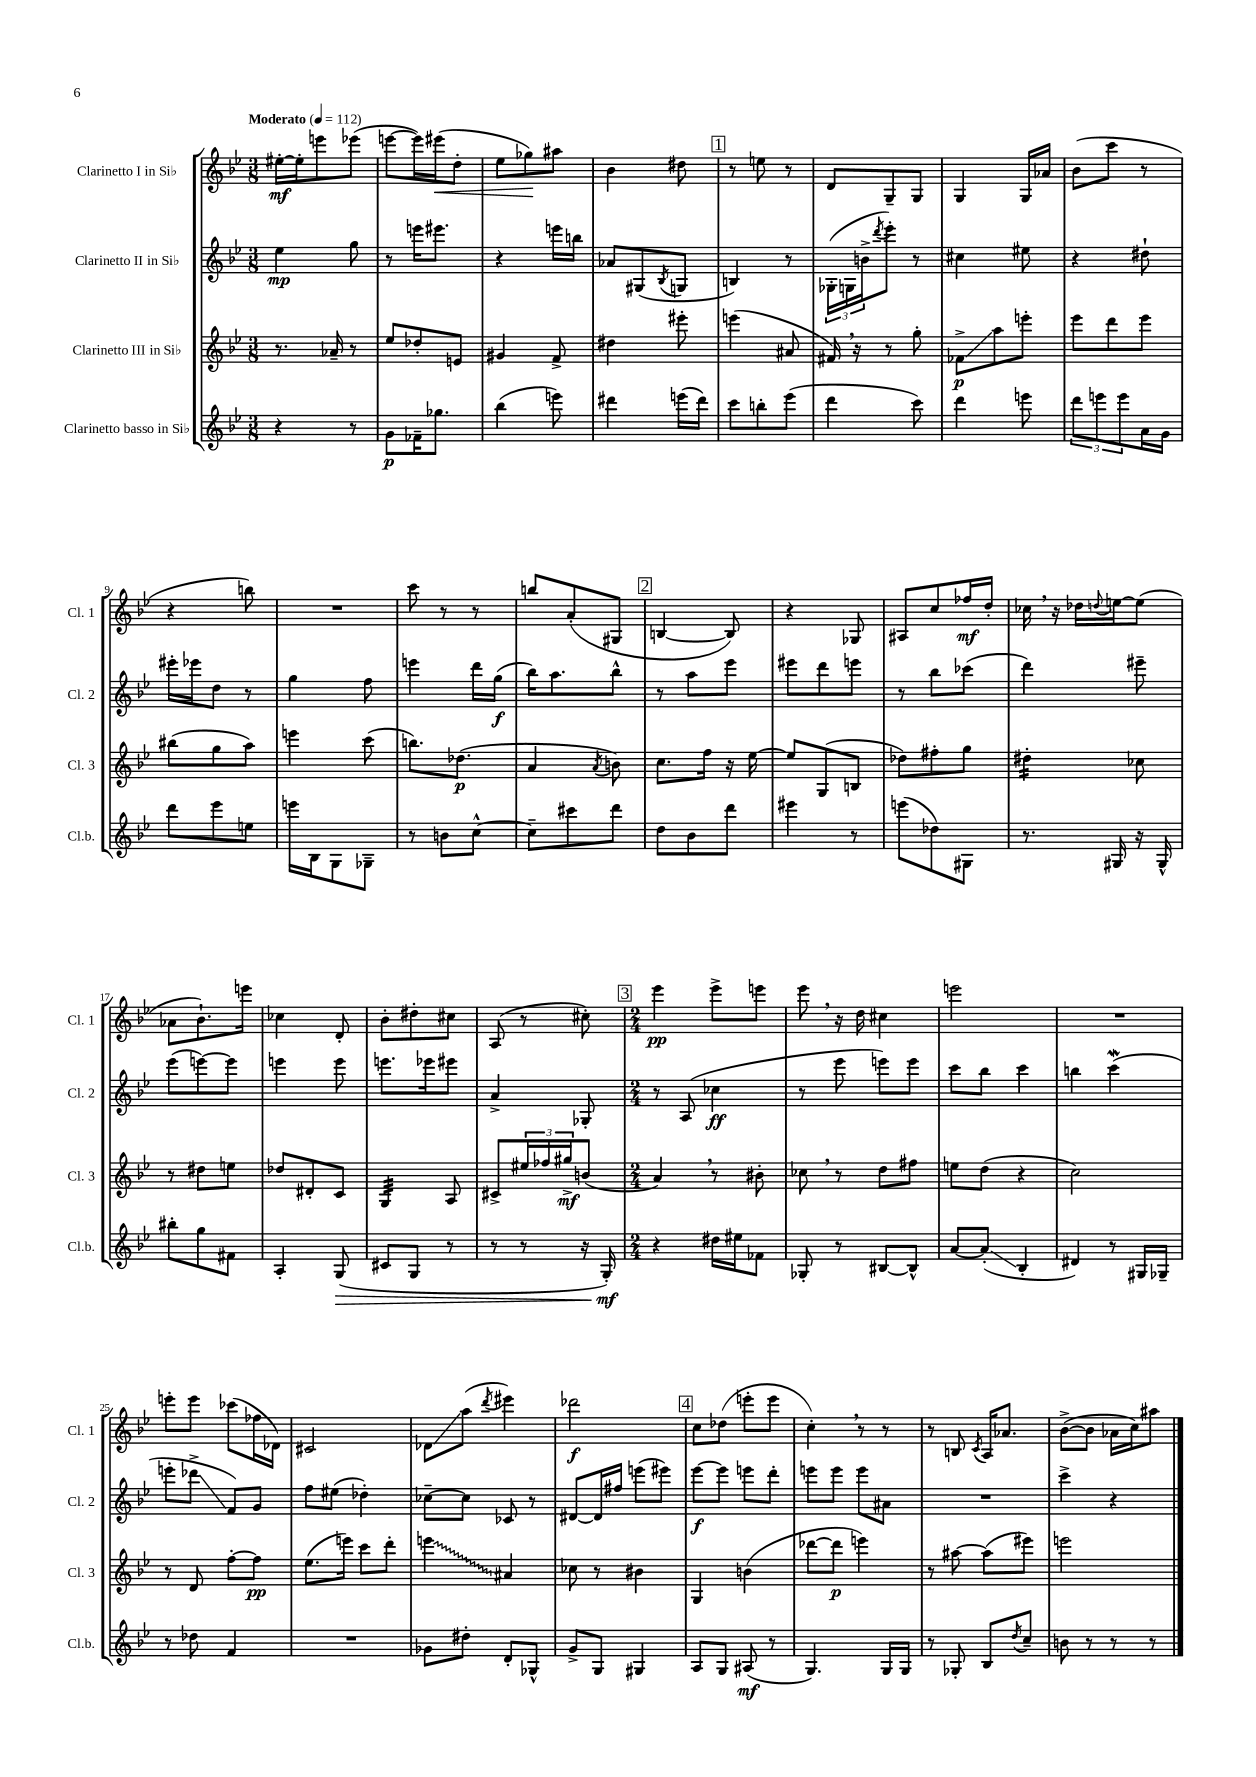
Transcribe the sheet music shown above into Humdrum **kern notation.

**kern	**kern	**kern	**kern
*staff4	*staff3	*staff2	*staff1
*clefG2	*clefG2	*clefG2	*clefG2
*k[b-e-]	*k[b-e-]	*k[b-e-]	*k[b-e-]
*M3/8	*M3/8	*M3/8	*M3/8
*MM112	*MM112	*MM112	*MM112
4r	8.r	4ee-\	[16ee#'\LL
.	.	.	16ee#'\]J
.	.	.	8eee\
.	16a-~/	.	.
8r	8r	8gg\	(8eee-\J
=	=	=	=
8g\L	8ee-/L	8r	[8eee\L
16f-~\K	8dd-'/	16eee\LK	16eee\]L)
8.gg-\J	.	8.eee#\J	(16eee#\J
.	8e/J	.	8dd'\J
=	=	=	=
(4bb-\	4g#/	4r	8ee-\L
.	.	.	8gg-\)
8eee\)	8f^/	16eee\LL	8aa#\J
.	.	16bb\JJ	.
=	=	=	=
4ddd#\	4dd#\	8a-/L	4b-\
.	.	(8G#/	.
.	.	8qB-/	.
(16eee\LL	8eee#'\	8G/J	8dd#\
16ddd#\JJ)	.	.	.
=	=	=	=
8ccc\L	(4eee\	4B/)	8r
8bb'\	.	.	8ee\
(8eee-\J	8a#/	8r	8r
=	=	=	=
4ddd\	16f#/)	(24G-'\LL	8d/L
.	.	24G\	.
.	16r	.	.
.	.	24b^\J	.
.	.	8qddd/	.
.	8r	8eee-'\J)	8G~/
8ccc\)	8gg'\	8r	8G/J
=	=	=	=
4ddd\	8f-^\L	4cc#\	4G/
.	8aa\	.	.
8eee\	8eee'\J	8ee#\	16G/LL
.	.	.	16a-/JJ
=	=	=	=
12ddd\L	8eee-\L	4r	(8b-\L
12eee\	.	.	.
.	8ddd\	.	8ccc\J
12eee\	.	.	.
16a\L	8eee-\J	8dd#`\	8r
16g\JJ	.	.	.
=	=	=	=
8ddd\L	(8bb#\L	16eee#'\LL	4r
.	.	16eee-\J	.
8eee-\	8gg\	8dd\J	.
8ee\J	8aa\J)	8r	8bb\)
=	=	=	=
16eee\LL	4eee\	4gg\	4.r
16B-\J	.	.	.
8G\	.	.	.
8G-~\J	(8ccc\	8ff\	.
=	=	=	=
8r	8.bb\L)	4eee\	8ccc\
8b\L	.	.	8r
.	(8.dd-\J	.	.
[8cc^^\J	.	16ddd\LL	8r
.	.	(16gg\JJ	.
=	=	=	=
8cc~\]L	4a/	16bb-\LK)	8bb/L
.	.	8.aa\	.
8ccc#\	.	.	(8a'/
.	8qa/	.	.
8ddd\J	8b\)	8bb-^^\J	8G#/J
=	=	=	=
8dd\L	8.cc\L	8r	[4B/
8b-\	.	8aa\L	.
.	16ff\Jk	.	.
8ddd\J	16r	8eee-\J	8B/])
.	[16ee-\	.	.
=	=	=	=
4eee#\	8ee-/]L	8eee#\L	4r
.	(8G/	8ddd\	.
8r	8B/J	8eee\J	8G-/
=	=	=	=
(8eee\L	8dd-\L)	8r	8A#/L
8dd-\)	8ff#'\	8bb-\L	8cc/
8G#\J	8gg\J	(8ccc-\J	16ff-/L
.	.	.	16dd'/JJ
=	=	=	=
8.r	4dd#'\	4ddd\)	16cc-\
.	.	.	16r
.	.	.	16dd-\LL
.	.	.	8qqdd/
16G#/	.	.	[16ee\J
16r	8cc-\	8eee#~\	(8ee\]J
16G#^^/	.	.	.
=	=	=	=
8bb#'\L	8r	(8eee-\L	8a-\L
8gg\	8dd#\L	[8eee\)	8.b-`\)
8f#\J	8ee\J	8eee\]J	.
.	.	.	16eee\Jk
=	=	=	=
4A'/	8dd-/L	4eee\	4cc-\
.	8d#'/	.	.
(8G/	8c/J	8eee\	8d'/
=	=	=	=
8c#/L	4G/	8.eee\L	8b-'\L
8G/J	.	.	8dd#'\
.	.	16eee-\k	.
8r	8A/	8eee#\J	8cc#\J
=	=	=	=
8r	8c#^/L	4a^/	(8A/
8r	24ee#/L	.	8r
.	24ff-/	.	.
.	24gg#^/J	.	.
16r	(8b/J	8G-'/	8cc#'\)
16G'/)	.	.	.
=	=	=	=
*M2/4	*M2/4	*M2/4	*M2/4
4r	4a/)	8r	4eee-\
.	.	(8A/	.
16dd#\LL	8r	4cc-\	8eee-^\L
16ee#\J	.	.	.
8f-\J	8b#'\	.	8eee\J
=	=	=	=
8G-'/	8cc-\	8r	8eee-\
8r	8r	8eee-\	16r
.	.	.	16dd\
[8B#/L	8dd\L	8eee\L)	4cc#\
8B#^^/]J	8ff#\J	8eee\J	.
=	=	=	=
[8a/L	8ee\L	8ccc\L	2eee\
(8a'/]J	(8dd\J	8bb-\J	.
4B-'/	4r	4ccc\	.
=	=	=	=
4d#/)	2cc\)	4bb\	2r
8r	.	(4ccc\	.
16G#/LL	.	.	.
16G-~/JJ	.	.	.
=	=	=	=
8r	8r	8eee'\L	8eee'\L
8dd-\	8d/	8ddd-^\J	8eee\J
4f/	[8ff'\L	8f/L)	(8ccc-\L
.	8ff\]J	8g/J	16ff-\L
.	.	.	16d-\JJ)
=	=	=	=
2r	(8.ee-\L	8ff\L	2c#/
.	.	(8ee#\J	.
.	16eee\Jk)	.	.
.	8ccc\L	4dd-'\)	.
.	8ddd'\J	.	.
=	=	=	=
8g-\L	4eee\	[8cc-~\L	8d-\L
8dd#'\J	.	8cc-\]J	(8aa\J
.	.	.	8qddd/
8d'/L	4a#/	8c-/	4eee#\)
8G-^^/J	.	8r	.
=	=	=	=
8g^/L	8cc-\	[8d#/L	2ddd-\
8G/J	8r	16d#/]L	.
.	.	16ff#/JJ	.
4G#/	4b#\	(8eee\L	.
.	.	8eee#\J)	.
=	=	=	=
8A/L	4G/	[8eee-\L	8cc\L
8G/J	.	8eee-\]J	(8dd-\J
(8A#/	(4b\	8eee\L	8eee'\L
8r	.	8ddd'\J	8eee\J
=	=	=	=
4.G/)	[8ddd-\L	8eee\L	4cc'\)
.	8ddd-\]J	8eee\J	.
.	4eee\)	8eee\L	8r
16G/LL	.	8a#\J	8r
16G/JJ	.	.	.
=	=	=	=
8r	8r	2r	8r
8G-'/	[8aa#\	.	8B/
.	.	.	8qc/
8B-/L	(8aa#\]L	.	16A/LK
.	.	.	8.a-/J
8qdd/	.	.	.
8cc~/J	8eee#\J)	.	.
=	=	=	=
8b\	2eee\	4ccc^\	([8b-^\L
8r	.	.	8b-\]J
8r	.	4r	16a-\LL
.	.	.	16cc\J)
8r	.	.	8aa#\J
==	==	==	==
*-	*-	*-	*-
